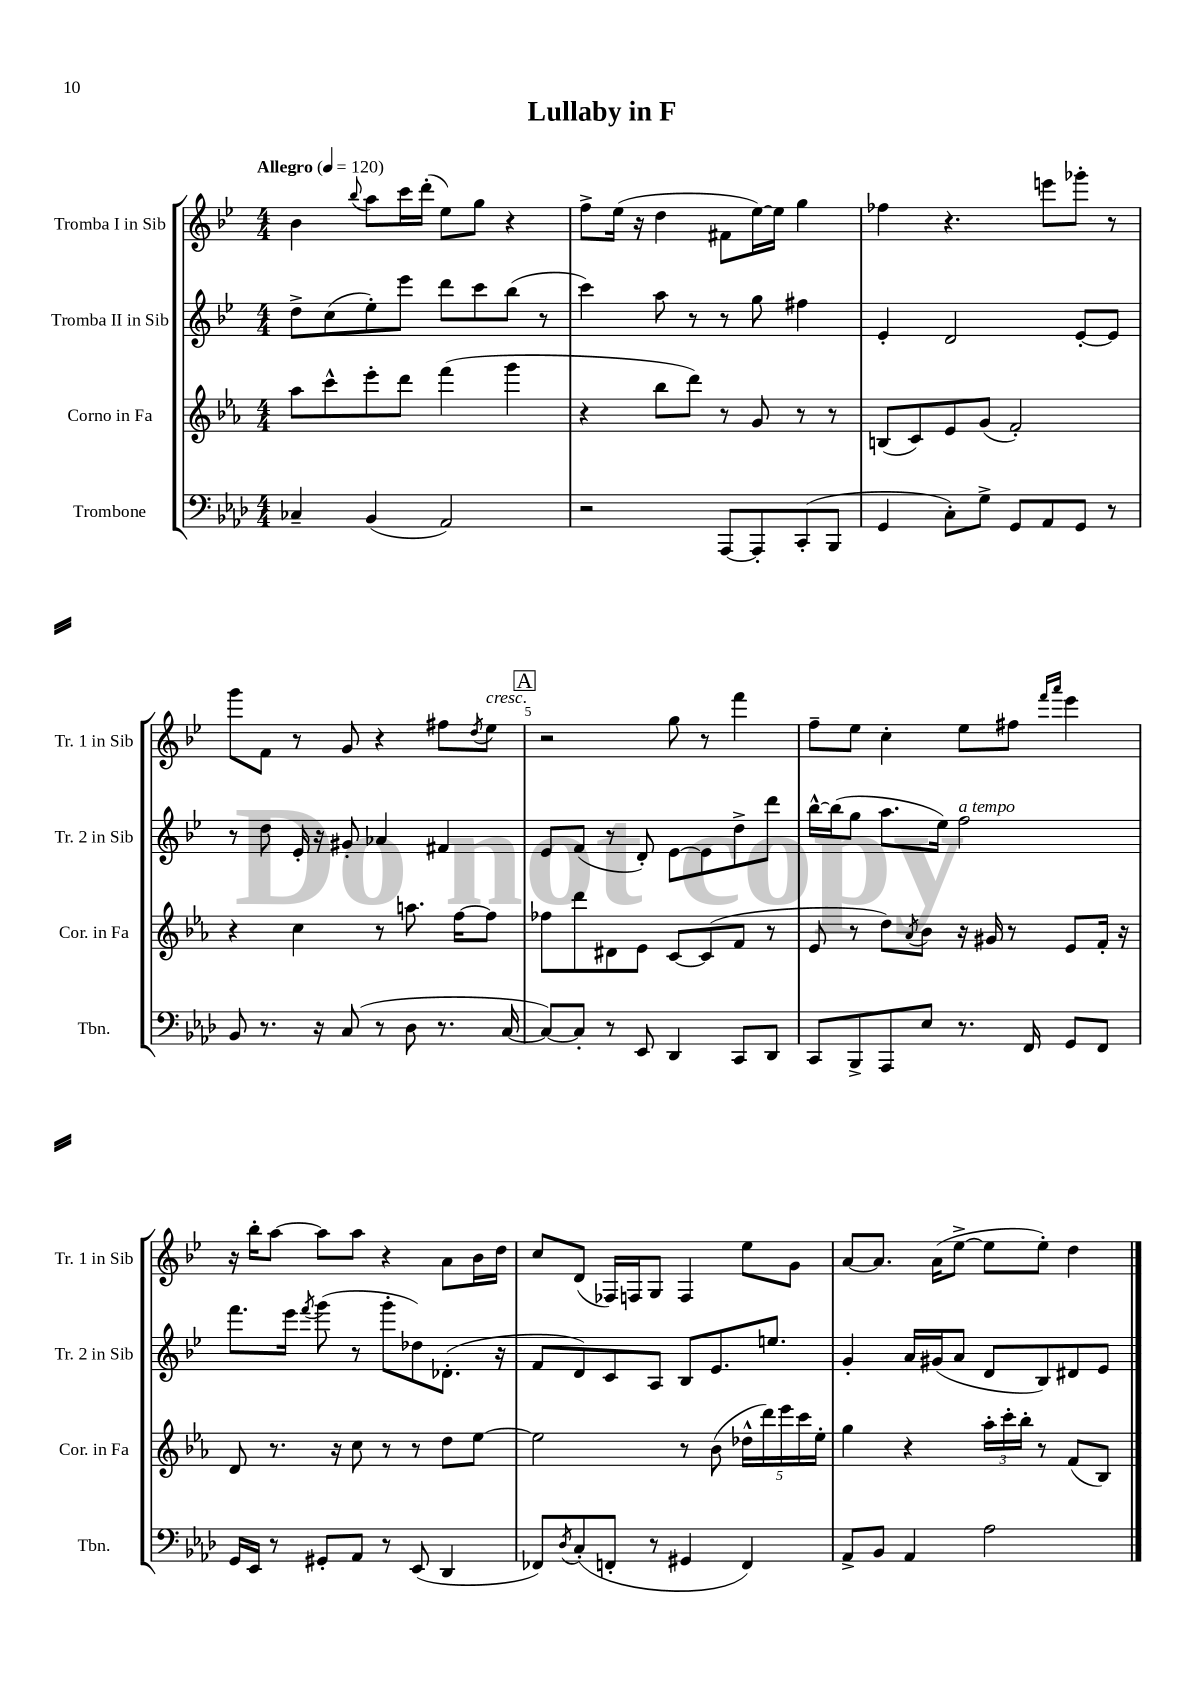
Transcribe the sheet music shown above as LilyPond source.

\header { title = "Lullaby in F" }
<<
\new StaffGroup <<
\new Staff = "s0" \with { instrumentName = "Tromba I in Sib" shortInstrumentName = "Tr. 1 in Sib" } {
    \clef treble \key bes \major \numericTimeSignature \time 4/4 \tempo "Allegro" 4 = 120
    bes'4 \appoggiatura { bes''8 } a''8 c'''16 d'''16-.( ees''8) g''8 r4 |
    f''8-> ees''16( r16 d''4 fis'8 ees''16~) ees''16 g''4 |
    fes''4 r4. e'''8 ges'''8-. r8 |
    g'''8 f'8 r8 g'8 r4 fis''8 \acciaccatura { d''8 } ees''8^\markup { \italic "cresc." } |
    \mark \markup { \box "A" } r2 g''8 r8 f'''4 |
    f''8-- ees''8 c''4-. ees''8 fis''8 \grace { f'''16 a'''16 } ees'''4 |
    r16 bes''16-. a''8~ a''8 a''8 r4 a'8 bes'16 d''16 |
    c''8 d'8( fes16) f16 g8 f4 ees''8 g'8 |
    a'8~ a'8. a'16( ees''8~-> ees''8 ees''8-.) d''4 \bar "|." |
}
\new Staff = "s1" \with { instrumentName = "Tromba II in Sib" shortInstrumentName = "Tr. 2 in Sib" } {
    \clef treble \key bes \major \numericTimeSignature \time 4/4
    d''8-> c''8( ees''8-.) ees'''8 d'''8 c'''8 bes''8( r8 |
    c'''4) a''8 r8 r8 g''8 fis''4 |
    ees'4-. d'2 ees'8~-. ees'8 |
    r8 d''8 ees'16-. r16 gis'8-. aes'4 fis'4 |
    \mark \markup { \box "A" } ees'8 f'8( r8 d'8-.) ees'8~ ees'8 d''8-> d'''8 |
    bes''16~-^ bes''16( g''8 a''8. ees''16) f''2^\markup { \italic "a tempo" } |
    f'''8. ees'''16 \acciaccatura { f'''8 } g'''8( r8 g'''8-. des''8) des'8.-.( r16 |
    f'8 d'8) c'8 a8 bes8 ees'8. e''8. |
    g'4-. a'16 gis'16( a'8 d'8 bes8) dis'8 ees'8 \bar "|." |
}
\new Staff = "s2" \with { instrumentName = "Corno in Fa" shortInstrumentName = "Cor. in Fa" } {
    \clef treble \key ees \major \numericTimeSignature \time 4/4
    aes''8 c'''8-^ ees'''8-. d'''8 f'''4( g'''4 |
    r4 bes''8 d'''8) r8 g'8 r8 r8 |
    b8( c'8) ees'8 g'8( f'2-.) |
    r4 c''4 r8 a''8. f''16~ f''8 |
    \mark \markup { \box "A" } fes''8 d'''8 dis'8 ees'8 c'8~ c'8( f'8 r8 |
    ees'8 r8 d''8) \acciaccatura { aes'8 } bes'8 r16 gis'16 r8 ees'8 f'16-. r16 |
    d'8 r8. r16 c''8 r8 r8 d''8 ees''8~ |
    ees''2 r8 bes'8( \tuplet 5/4 { des''16-^ d'''16) ees'''16 c'''16 ees''16-. } |
    g''4 r4 \tuplet 3/2 { aes''16-. c'''16-. bes''16-. } r8 f'8( bes8) \bar "|." |
}
\new Staff = "s3" \with { instrumentName = "Trombone" shortInstrumentName = "Tbn." } {
    \clef bass \key aes \major \numericTimeSignature \time 4/4
    ces4-- bes,4( aes,2) |
    r2 aes,,8~ aes,,8-. c,8-.( bes,,8 |
    g,4 c8-.) g8-> g,8 aes,8 g,8 r8 |
    bes,8 r8. r16 c8( r8 des8 r8. c16~ |
    \mark \markup { \box "A" } c8~) c8-. r8 ees,8 des,4 c,8 des,8 |
    c,8 bes,,8-> aes,,8 ees8 r8. f,16 g,8 f,8 |
    g,16 ees,16 r8 gis,8-. aes,8 r8 ees,8( des,4 |
    fes,8) \acciaccatura { des8 } c8-.( f,8-. r8 gis,4 f,4) |
    aes,8-> bes,8 aes,4 aes2 \bar "|." |
}
>>
>>
\layout { \context { \Score \override BarNumber.break-visibility = ##(#f #t #t) barNumberVisibility = #(every-nth-bar-number-visible 5) } }
